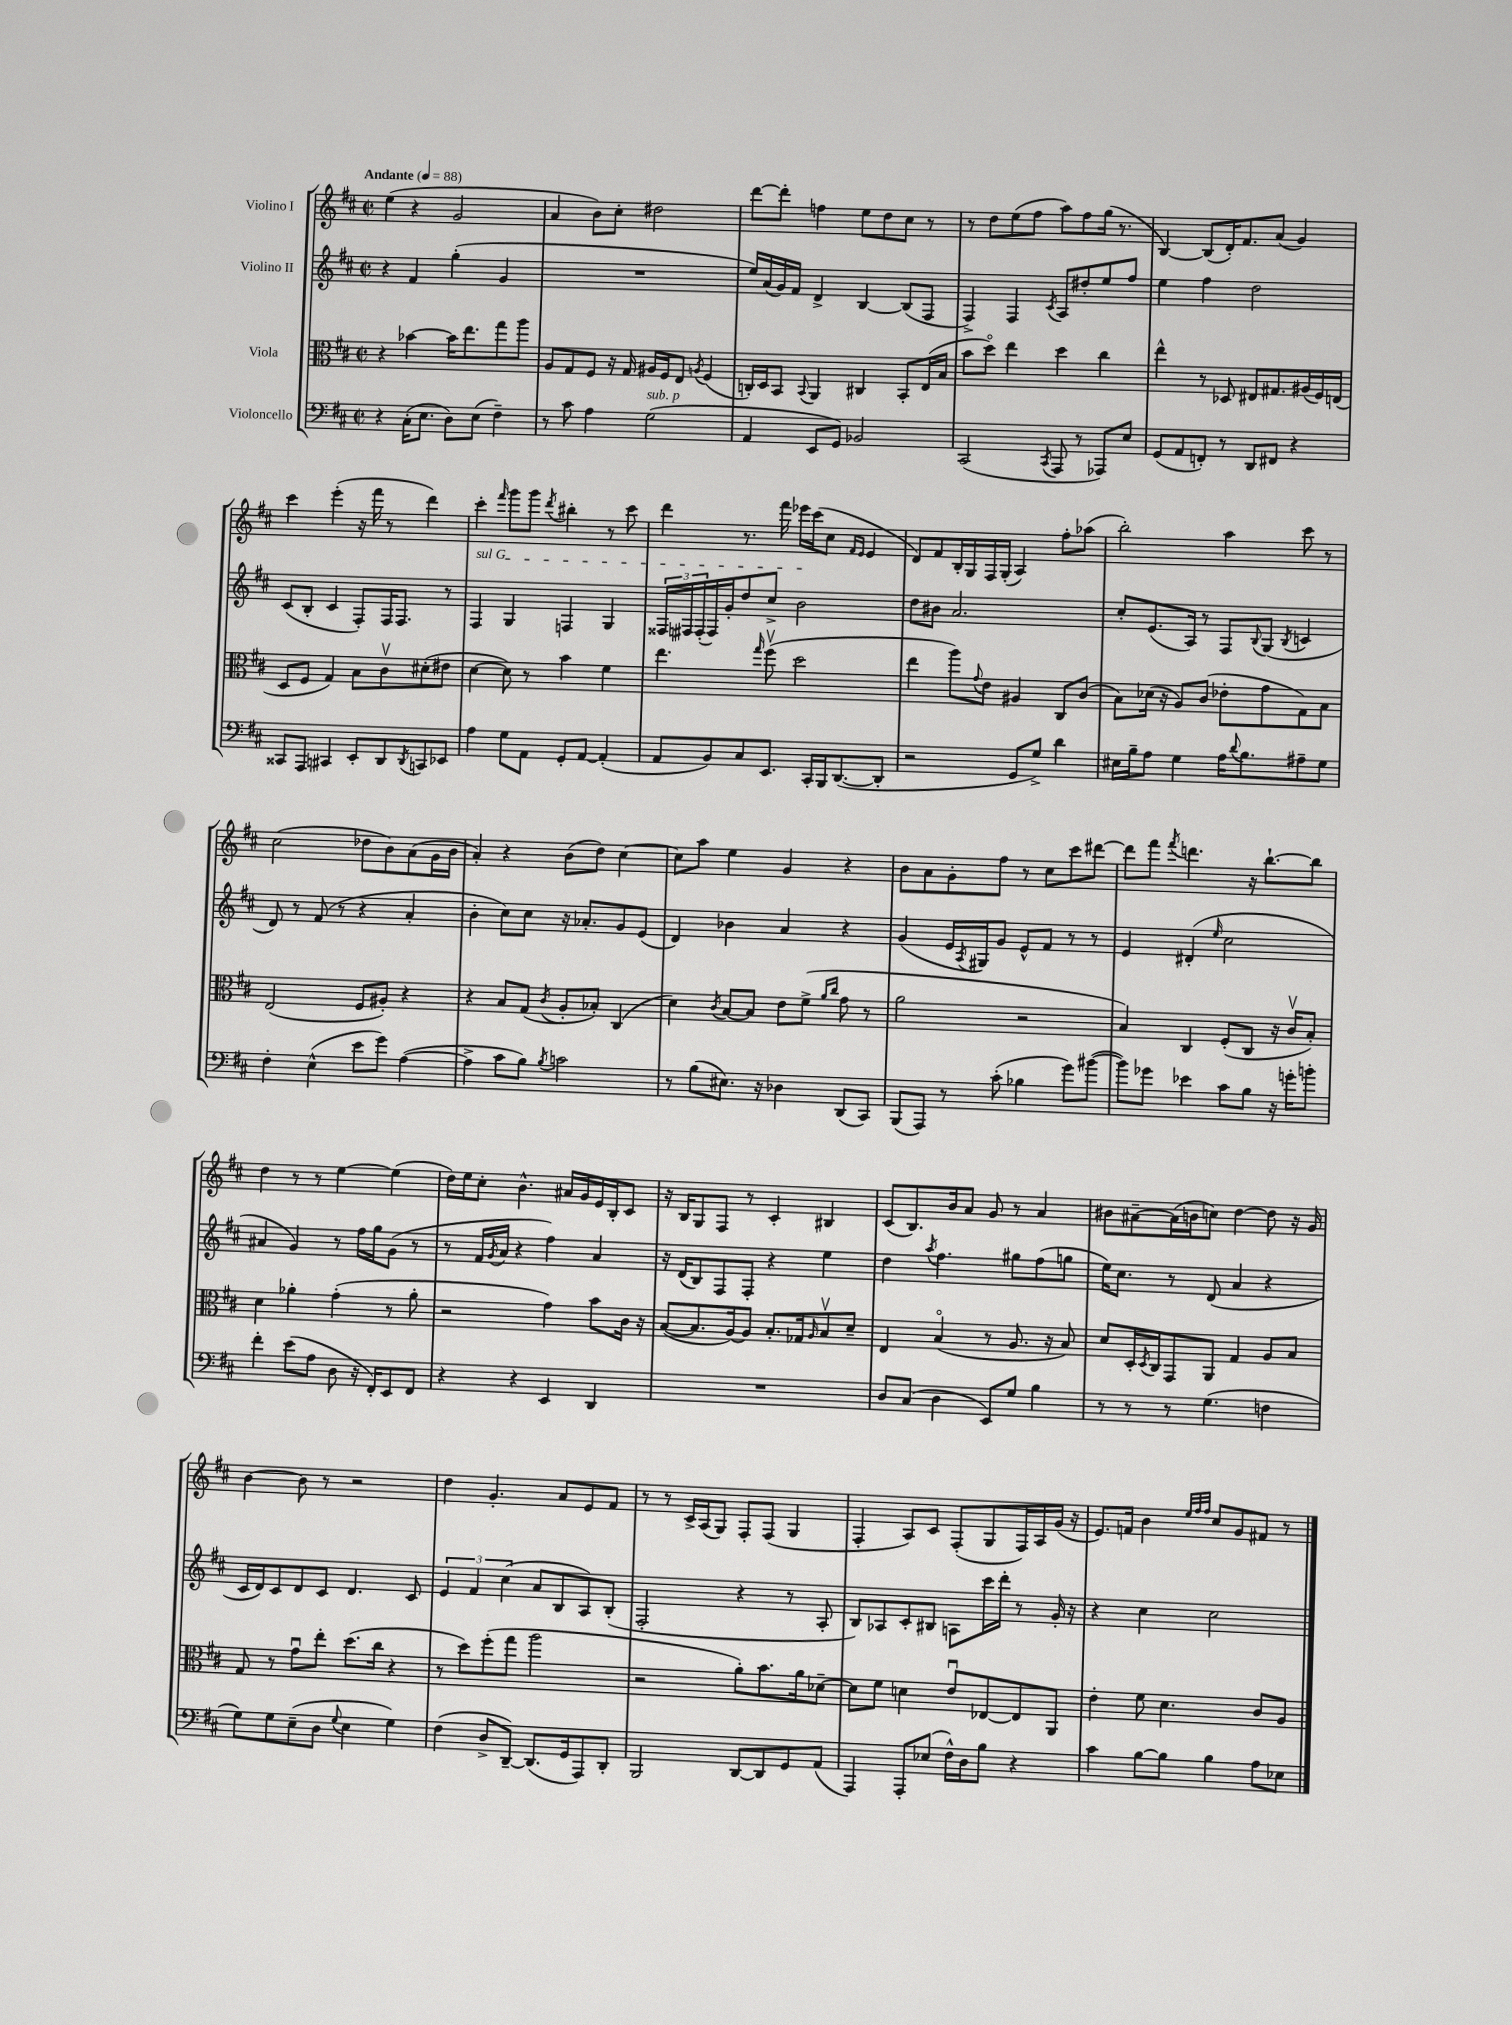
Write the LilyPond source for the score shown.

<<
\new StaffGroup <<
\new Staff = "s0" \with { instrumentName = "Violino I" } {
    \clef treble \key d \major \defaultTimeSignature \time 2/2 \tempo "Andante" 4 = 88
    e''4( r4 g'2 |
    a'4 b'8) cis''8-. dis''2 |
    d'''8~ d'''8-. f''4 e''8 d''8 cis''8 r8 |
    r8 d''8 e''8( fis''8 a''8) fis''8 g''16( r8. |
    b4~) b8( d'16-.) fis'8. a'8( g'4) |
    cis'''4 e'''4-.( r16 fis'''16 r8 d'''4) |
    cis'''4-. \grace { fis'''16 } g'''8 g'''8 \acciaccatura { d'''8 } bis''4-. r8 cis'''8 |
    d'''4 r8. fis'''16 ees'''16 cis'''16( cis''8 \grace { fis'16 e'16 } e'4 |
    d'8) fis'8 b16-. g16 fis16 g16-.( a4) fis''8-. aes''8( |
    b''2-.) a''4 cis'''8 r8 |
    cis''2( des''8 b'8) a'8( g'16 b'16 |
    a'4-.) r4 b'8( d''8) cis''4~ |
    cis''8 a''8 e''4 g'4 r4 |
    b'8 a'8 g'8-. fis''8 r8 cis''8 cis'''8 dis'''8~ |
    dis'''8 fis'''8 \acciaccatura { fis'''8 } d'''4. r16 b''8.~-! b''8 |
    d''4 r8 r8 e''4~ e''4( |
    d''16) e''16 cis''8-. b'4.-^ ais'16 g'16 e'16 b16-. cis'8 |
    r16 b16 g8 fis8 r8 cis'4-. bis4 |
    cis'8( b8.) b'16 a'8 g'8 r8 a'4 |
    bis'8 ais'8~-- ais'16( b'16 c''8) d''4~ d''8 r16 g'16 |
    b'4~ b'8 r8 r2 |
    d''4 g'4.-. a'8 e'8 fis'8 |
    r8 r8 cis'16-> a16( g8) fis8-. fis8( g4 |
    fis4-. a8) cis'8 fis8-.( g8 fis16) a16 g'16( r16 |
    e'8.) f'16 b'4 \grace { e''32 fis''32 fis''32 } cis''8 g'8 fis'8 r8 \bar "|." |
}
\new Staff = "s1" \with { instrumentName = "Violino II" } {
    \clef treble \key d \major \defaultTimeSignature \time 2/2
    r4 fis'4 g''4-.( g'4 |
    R1 |
    e''16) a'16( g'16) fis'16 d'4-> b4~ b8( fis8 |
    fis4->) fis4 \acciaccatura { cis'8 } a8 dis''8-. e''8 fis''8 |
    e''4 fis''4 d''2 |
    cis'8( b8-. cis'4 fis8-.) fis16 fis8. r8 |
    \once \override TextSpanner.bound-details.left.text = \markup { \italic "sul G" } fis4\startTextSpan g4 f4 g4 |
    \tuplet 3/2 { fisis16 fis16 fis16-.( } fis16) g'16-. d''8 cis''8-> b'2\stopTextSpan |
    d''8 bis'8 a'2. |
    cis''8-. e'8.( a16) r8 fis8 \appoggiatura { b8 } g8( \acciaccatura { b8 } c'4 |
    d'8) r8 fis'8( r8 r4 a'4-. |
    b'4-. cis''8) cis''8 r16 aes'8.-. g'8 e'8( |
    d'4) bes'4 a'4 r4 |
    g'4( e'16 \acciaccatura { a8 } gis16) g'8 e'8-^ fis'8 r8 r8 |
    e'4 dis'4-.( \grace { e''16 } cis''2 |
    ais'4 g'4) r8 fis''16 g''16 g'8( r8 |
    r8 fis'16 \acciaccatura { g'8 } a'16 r4 fis''4) a'4 |
    r16 d'16( b8) fis8 fis8-. r4 e''4 |
    d''4 \acciaccatura { a''8 } fis''4. gis''8 fis''8( g''8 |
    e''16) cis''8. r8 d'8( a'4 r4 |
    cis'16 d'16) cis'8 d'8 cis'8 d'4. cis'8 |
    \tuplet 3/2 { e'4 fis'4 cis''4( } a'8 b8 a8) b8-.( |
    fis2-. r4 r8 a8-. |
    b8) aes8 cis'8-. bis8 a8 cis'''16 d'''16-. r8 g'16-. r16 |
    r4 cis''4 cis''2 \bar "|." |
}
\new Staff = "s2" \with { instrumentName = "Viola" } {
    \clef alto \key d \major \defaultTimeSignature \time 2/2
    r4 bes'4~ bes'16 e''8. g''8 a''8 |
    a8 g8 fis8 r16 g16 ais16 fis16 e8 \acciaccatura { a8 } fis4( |
    c16-.) d16 b,8 \appoggiatura { b,8 } a,4 cis4 b,8-. e16( b16 |
    b'8 d''8\flageolet) e''4 d''4 cis''4 |
    e''4-^ r8 des8 eis8 gis8. ais16( fis16) e16( |
    d8 fis8 g4) b8 cis'8\upbow dis'8-.( eis'8 |
    d'4~ d'8) r8 b'4 fis'4 |
    e''4. \grace { g''16 } fis''8\upbow( d''2 |
    e''4 a''8) \appoggiatura { g'8 } e'8 ais4 cis8 cis'8( |
    b8) des'16( r16 a8) cis'8( ees'8-. g'8 g8) b8 |
    e2( fis8 ais8-.) r4 |
    r4 b8 g8( \acciaccatura { cis'8 } a8-. bes8-.) cis4( |
    d'4) \acciaccatura { cis'8 } b8~ b8 e'8 fis'8->( \grace { a'16 cis''16 } g'8 r8 |
    a'2 r2 |
    b4) cis4 fis8-.( cis8 r16 cis'16\upbow b8-.) |
    d'4 aes'4-. g'4-.( r8 aes'8-. |
    r2 g'4) b'8 cis'16 r16 |
    b8~( b8. a16~) a8 b8.-. ges16 \grace { a16 } b8\upbow d'8-- |
    e4 b4\flageolet( r8 a8. r16 b8) |
    d'8 d16-. \acciaccatura { d8 } cis16 g,8 a,8 g4 a8 b8 |
    g8 r8 g'8\downbow e''8-. d''8.( cis''16 r4 |
    r8 d''8) fis''8-.( g''8 a''2 |
    r2 a'8-.) b'8. a'16 des'8~-- |
    des'8 fis'8 d'4 e'8\downbow ees8~ ees8 a,8 |
    e'4-. fis'8 d'4. cis'8 a8 \bar "|." |
}
\new Staff = "s3" \with { instrumentName = "Violoncello" } {
    \clef bass \key d \major \defaultTimeSignature \time 2/2
    r4 cis16-.( e8. d8) e8( fis4--) |
    r8 cis'8 a4 g2^\markup { \italic "sub. p" }( |
    a,4 e,8 g,8) bes,2 |
    cis,2( \acciaccatura { cis,8 } a,,8 r8 aes,,8) e8 |
    g,8( a,8 f,8-.) r8 d,8 fis,8 r4 |
    cisis,8 a,,8 cis,4 e,8-. d,8 \acciaccatura { d,8 } c,8 ees,8 |
    a4 g8 a,8 g,8-. a,8~ a,4-.( |
    a,8 b,8) cis8 e,8. cis,16-. b,,16 d,8.~( d,8-. |
    r2 g,8 g8->) d'4 |
    eis16 b16-- a8 g4 a16 \appoggiatura { d'8 } b8. ais8-- g8 |
    fis4-. e4-^( e'8 g'8) a4~( |
    a4-> cis'8 b8) \acciaccatura { b8 } c'2 |
    r8 b8( eis8.) r16 des4 d,8( cis,8) |
    b,,8( a,,8) r8 cis'8-.( bes4 g'8) bis'8~( |
    bis'8) ges'8 ees'4 cis'8 b8 r16 g'16-. b'8-. |
    fis'4-. e'8( a8 d8 r16 fis,16-.) e,8 fis,8 |
    r4 r4 e,4 d,4 |
    R1 |
    d8 cis8( d4 e,8) g8 b4 |
    r8 r8 r8 g4.( f4 |
    g8) g8 e8--( d8 \appoggiatura { g8 } e4 g4) |
    fis4( d8-> d,8~--) d,8.( g,16 a,,8) d,8-. |
    b,,2 d,8~ d,8 g,8 a,8( |
    a,,4) a,,8-. ees8( fis16-^) d16 b8 r4 |
    cis'4 b8~ b8 b4 a8 ees8 \bar "|." |
}
>>
>>
\layout { \context { \Score \remove "Bar_number_engraver" } }
